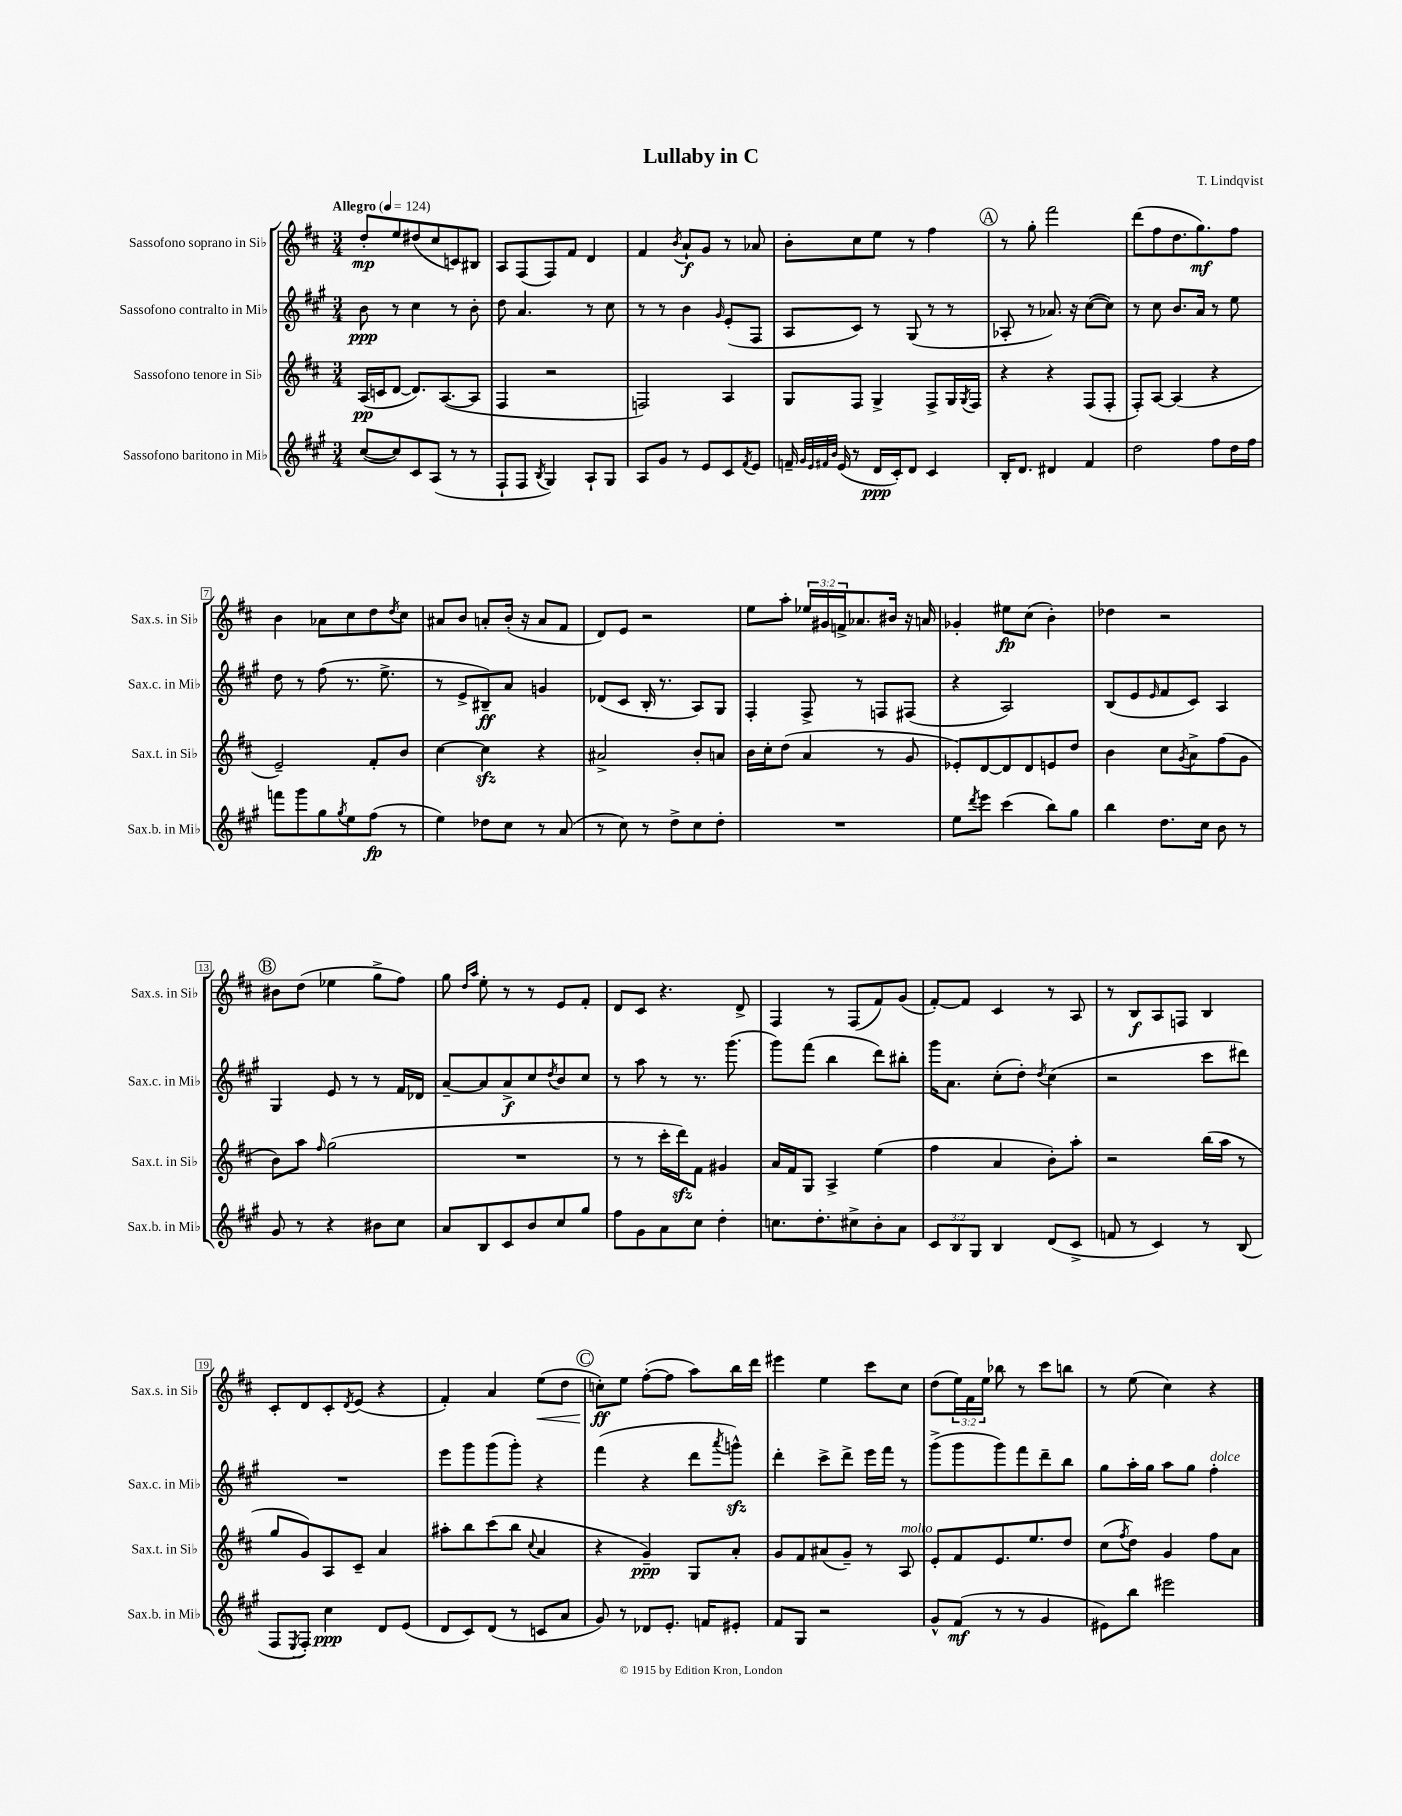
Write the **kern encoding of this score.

**kern	**kern	**kern	**kern
*staff4	*staff3	*staff2	*staff1
*clefG2	*clefG2	*clefG2	*clefG2
*k[f#c#g#]	*k[f#c#]	*k[f#c#g#]	*k[f#c#]
*M3/4	*M3/4	*M3/4	*M3/4
*MM124	*MM124	*MM124	*MM124
([8cc#	(16A	8b	8dd'
.	16c	.	.
8cc#])	[8d	8r	8ee
8c#	8.d])	4cc#	(8dd#
(8A	.	.	8cc#
.	([8.A	.	.
8r	.	8r	8c)
8r	8A]	8b'	8B#
=	=	=	=
8F#`	4F#	8dd	8A
8F#	.	4.a	(8F#
8qB	.	.	.
4G#)	2r	.	8F#)
.	.	.	8f#
8A`	.	8r	4d
8G#	.	8cc#	.
=	=	=	=
8A	2F)	8r	4f#
8g#	.	8r	.
.	.	.	8qb
8r	.	4b	8a`
8e	.	.	8g
.	.	16qqg#	.
8c#	4A	(8e'	8r
8qf#	.	.	.
8e	.	8F#	8a-
=	=	=	=
16f~	8G	8A	8b'
32qqg#	.	.	.
32qqe	.	.	.
32qqf#	.	.	.
32qqb	.	.	.
(16e	.	.	.
8r	8F#	8c#)	8cc#
16d	4G^	8r	8ee
16c#')	.	.	.
8d	.	(8G#	8r
4c#	8F#^	8r	4ff#
.	16G	8r	.
.	8qG	.	.
.	16F#	.	.
=	=	=	=
16B'	4r	8A-'	8r
8.d	.	.	.
.	.	8r	8gg'
4d#	4r	8.a-)	2fff#
.	.	16r	.
4f#	(8F#	([8cc#	.
.	8F#'	8cc#])	.
=	=	=	=
2dd	8F#')	8r	(8ddd
.	[8A	8cc#	8ff#
.	(4A]	8.b	8.dd
.	.	16a	8.gg)
8ff#	4r	8r	.
16dd	.	8ee	8ff#
16ff#	.	.	.
=	=	=	=
8fff	2e~)	8dd	4b
8ggg#	.	8r	.
8gg#	.	(8ff#	8a-
8qgg#	.	.	.
8ee	.	8.r	8cc#
(8ff#	8f#'	.	8dd
.	.	8.ee^	.
.	.	.	8qdd
8r	8b	.	8cc#
=	=	=	=
4ee)	[4cc#	8r	8a#
.	.	8e^	8b
8dd-	4cc#]	8B#~)	8a'
8cc#	.	8a	(16b'
.	.	.	16r
8r	4r	4g	8a
(8a	.	.	8f#
=	=	=	=
8r	2a#^	(8d-	8d)
8cc#)	.	8c#	8e
8r	.	16B'	2r
.	.	8.r	.
8dd^	.	.	.
8cc#	8b'	8A)	.
8dd'	8a	8G#	.
=	=	=	=
2.r	16b	4F#'	8ee
.	16cc#'	.	.
.	(8dd	.	8aa'
.	4a	8F#^	24ee-
.	.	.	24g#
.	.	.	24f^
.	.	8r	8.a-
.	8r	8F	.
.	.	.	16b#
.	8g	(8F#	16r
.	.	.	16a
=	=	=	=
8ee	8e-')	4r	4g-'
8qddd	.	.	.
8eee	[8d	.	.
(4ccc#	8d]	2A)	8ee#
.	8d	.	(8cc#
8bb)	8e	.	4b')
8gg#	8dd	.	.
=	=	=	=
4bb	4b	(8B	4dd-
.	.	8e	.
.	.	16qqe	.
8.dd	8cc#	8f#	2r
.	8qg	.	.
.	8a^	8c#)	.
16cc#	.	.	.
8b	(8ff#	4A	.
8r	8g	.	.
=	=	=	=
8g#	8b)	4G#	8b#
8r	8aa	.	(8dd
.	16qqff#	.	.
4r	(2gg	8e	4ee-
.	.	8r	.
8b#	.	8r	8gg^
8cc#	.	16f#	8ff#)
.	.	16d-	.
=	=	=	=
8a	2.r	[8a~	8gg
.	.	.	16qqdd
.	.	.	16qqaa
8B	.	8a]	8ee'
8c#	.	8a^	8r
8b	.	8cc#	8r
.	.	8qdd	.
8cc#	.	8b	8e
8gg#	.	8cc#	8f#'
=	=	=	=
8ff#	8r	8r	8d
8g#	8r	8aa	8c#
8a	16ccc#'	8r	4.r
.	16ddd)	.	.
8cc#	8f#	8.r	.
4dd'	4g#	.	.
.	.	(8.ggg#	.
.	.	.	8d^
=	=	=	=
8.cc	16a	8ggg#)	4F#
.	16f#	.	.
.	8G	(8fff#	.
8.dd'	.	.	.
.	4A^	4bb	8r
8cc#^	.	.	(8F#
8b'	(4ee	8ddd)	8f#)
8a	.	8bb#'	(8g
=	=	=	=
12c#	4ff#	16ggg#	[8f#')
.	.	8.a	.
12B	.	.	.
.	.	.	8f#]
12G#	.	.	.
4B	4a	(8cc#'	4c#
.	.	8dd')	.
.	.	8qdd	.
(8d	8b')	(4cc#	8r
8c#^	8aa'	.	8A
=	=	=	=
8f	2r	2r	8r
8r	.	.	8B
4c#)	.	.	8A
.	.	.	8F
8r	(16bb	8ccc#	4B
.	16aa	.	.
(8B	8r	8ddd#)	.
=	=	=	=
8F#	8gg	2.r	8c#'
8qE	.	.	.
8F#')	8g)	.	8d
4cc#	8A	.	8c#'
.	.	.	8qd
.	8c#~	.	(8e
8d	4a	.	4r
(8e	.	.	.
=	=	=	=
8d	8aa#'	8eee	4f#')
8c#)	8bb	8ggg#	.
(8d	(8ccc#	(8ggg#	4a
8r	8bb	8ggg#')	.
.	8qqcc#	.	.
8c	4a	4r	(8ee
8a	.	.	8dd
=	=	=	=
8g#)	4r	(4fff#	8cc')
8r	.	.	8ee
8d-	4g~)	4r	([8ff#'
8.e'	.	.	8ff#]
.	8G	8ddd	8aa)
16f	.	.	.
.	.	8qaaa	.
8e#'	8a'	8ggg^^)	16bb
.	.	.	16ddd
=	=	=	=
8f#	8g	4ddd'	4eee#
8G#	8f#	.	.
2r	(8a#	8ccc#^	4ee
.	8g~)	8ddd^	.
.	8r	16eee	8ccc#
.	.	16fff#	.
.	8A	8r	8cc#
=	=	=	=
8g#^^	8e'	(8ggg#^	(8dd
(8f#	8f#	8ggg#	24ee)
.	.	.	24f#
.	.	.	24ee
8r	8.e	8ggg#)	8bb-
8r	.	8fff#	8r
.	8.ee	.	.
4g#	.	8ddd~	8ccc#
.	8dd	8bb	8bb
=	=	=	=
8e#)	(8cc#	8gg#	8r
.	8qff#	.	.
8bb	8dd)	16aa'	(8ee
.	.	16gg#	.
2eee#	4g	8aa	4cc#)
.	.	8gg#	.
.	8ff#	4ff#'	4r
.	8a	.	.
==	==	==	==
*-	*-	*-	*-
